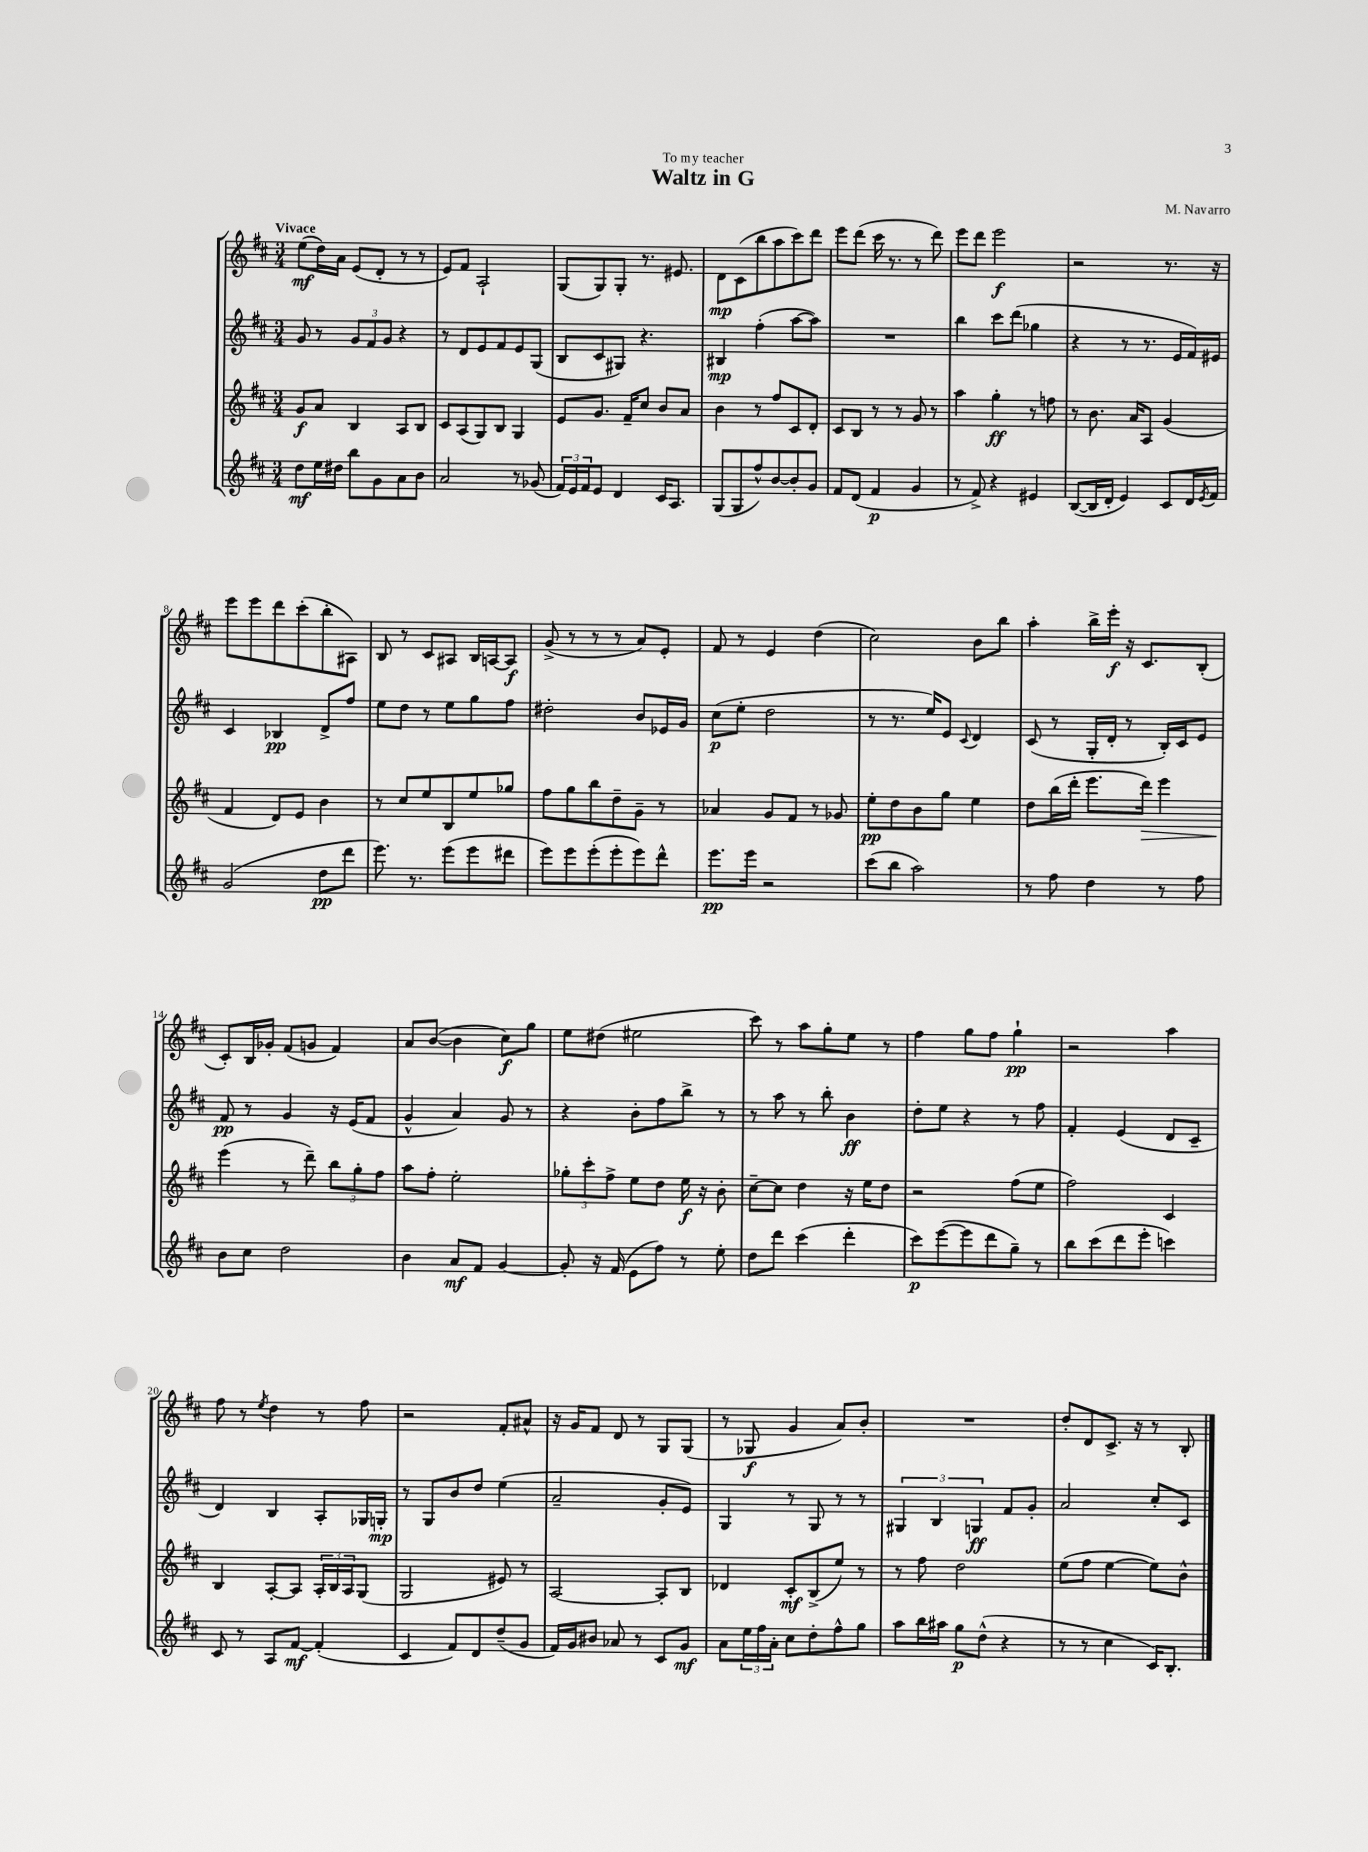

**kern	**dynam	**kern	**dynam	**kern	**dynam	**kern	**dynam
*part4	*part4	*part3	*part3	*part2	*part2	*part1	*part1
*staff4	*staff4	*staff3	*staff3	*staff2	*staff2	*staff1	*staff1
*clefG2	*	*clefG2	*	*clefG2	*	*clefG2	*
*k[f#c#]	*	*k[f#c#]	*	*k[f#c#]	*	*k[f#c#]	*
*M3/4	*	*M3/4	*	*M3/4	*	*M3/4	*
=1	=1	=1	=1	=1	=1	=1	=1
!	!	!	!	!	!	!LO:TX:a:B:t=Vivace	!
8dd\L	mf	8g/L	f	8g/	.	(8ee\L	mf
16ee\L	.	8a/J	.	8r	.	16dd\L)	.
16dd#X\JJ	.	.	.	.	.	16a\JJ	.
8bb\L	.	4B/	.	12g/L	.	(8e/L	.
.	.	.	.	12f#/	.	.	.
8g\	.	.	.	.	.	8d'/J	.
.	.	.	.	12g/J	.	.	.
8a\	.	8A/L	.	4r	.	8r	.
8b\J	.	8B/J	.	.	.	8r	.
=2	=2	=2	=2	=2	=2	=2	=2
2a/	.	8c#/L	.	8r	.	8e/L)	.
.	.	(8A/	.	8d/L	.	8f#/J	.
.	.	8G/)	.	8e/	.	2A`/	.
.	.	8B/J	.	8f#/	.	.	.
8r	.	4G/	.	8e/	.	.	.
(8g-X/	.	.	.	(8G/J	.	.	.
=3	=3	=3	=3	=3	=3	=3	=3
24f#/LL)	.	8e/L	.	8B/L	.	(8G/L	.
24e/	.	.	.	.	.	.	.
24f#/J	.	.	.	.	.	.	.
8e/J	.	8.g/J	.	8c#/	.	8G/)	.
4d/	.	.	.	8G#X/J)	.	8G'/J	.
.	.	16f#~/KL	.	.	.	.	.
.	.	8cc#/J	.	4.r	.	8.r	.
16c#/KL	.	8b/L	.	.	.	.	.
8.A/J	.	.	.	.	.	8.e#X/	.
.	.	8a/J	.	.	.	.	.
=4	=4	=4	=4	=4	=4	=4	=4
(8G/L	.	4b\	.	4B#X/	mp	8d\L	mp
8G/	.	.	.	.	.	(8c#\	.
8ff#^^/)	.	8r	.	(4ff#'\	.	8bb\	.
[8b/	.	8ff#/L	.	.	.	8aa\	.
8b'/]	.	8c#/	.	[8aa\L	.	8ccc#\)	.
8g/J	.	8d'/J	.	8aa\J])	.	8ddd\J	.
=5	=5	=5	=5	=5	=5	=5	=5
8f#/L	.	8c#/L	.	2.r	.	8eee\L	.
(8d/J	.	8B/J	.	.	.	(8ddd\J	.
4f#/	p	8r	.	.	.	16ccc#\	.
.	.	.	.	.	.	8.r	.
.	.	8r	.	.	.	.	.
4g/	.	8g/	.	.	.	8r	.
.	.	8r	.	.	.	8ddd\)	.
=6	=6	=6	=6	=6	=6	=6	=6
8r	.	4aa\	.	4bb\	.	8eee\L	.
8f#^/)	.	.	.	.	.	8ddd\J	.
4r	.	4gg'\	ff	8ccc#\L	.	2eee\	f
.	.	.	.	(8ddd\J	.	.	.
4e#X/	.	8r	.	4gg-X\	.	.	.
.	.	8ffn\	.	.	.	.	.
=7	=7	=7	=7	=7	=7	=7	=7
([8B/L	.	8r	.	4r	.	2r	.
16B/L]	.	8.b\	.	.	.	.	.
16d'/JJ	.	.	.	.	.	.	.
4e/)	.	.	.	8r	.	.	.
.	.	16a/KL	.	.	.	.	.
.	.	8A/J	.	8.r	.	.	.
8c#/L	.	(4g/	.	.	.	8.r	.
.	.	.	.	16e/LL	.	.	.
16d/L	.	.	.	16f#/)	.	.	.
8qe/	.	.	.	.	.	.	.
16f#/JJ	.	.	.	16e#X/JJ	.	16r	.
!!LO:LB:g=z
=8	=8	=8	=8	=8	=8	=8	=8
(2g/	.	4f#/	.	4c#/	.	8eee\L	.
.	.	.	.	.	.	8eee\	.
.	.	8d/L)	.	4B-X/	pp	8ddd\	.
.	.	8e/J	.	.	.	(8ccc#'\	.
8dd\L	pp	4b\	.	8d^/L	.	8bb'\	.
8ddd\J	.	.	.	8ff#/J	.	8A#X\J)	.
=9	=9	=9	=9	=9	=9	=9	=9
8.eee\)	.	8r	.	8ee\L	.	8B/	.
.	.	8cc#/L	.	8dd\J	.	8r	.
8.r	.	.	.	.	.	.	.
.	.	8ee/	.	8r	.	8c#/L	.
(8eee\L	.	8B/	.	8ee\L	.	8A#X/J	.
8eee\	.	8ee/	.	8gg\	.	16B/LL	.
.	.	.	.	.	.	[16An/J	.
8ddd#X\J	.	8gg-X/J	.	8ff#\J	.	8A/J]	f
=10	=10	=10	=10	=10	=10	=10	=10
8eee\L)	.	8ff#\L	.	2dd#X'\	.	(8g^/	.
8eee\	.	8gg\	.	.	.	8r	.
(8eee'\	.	8bb\	.	.	.	8r	.
8eee'\	.	8dd~\	.	.	.	8r	.
8eee\)	.	8g~\J	.	8b/L	.	8a/L)	.
8ddd^^\J	.	8r	.	16e-X/L	.	8e'/J	.
.	.	.	.	16g/JJ	.	.	.
=11	=11	=11	=11	=11	=11	=11	=11
8.eee\L	pp	4a-X/	.	(8cc#\L	p	8f#/	.
.	.	.	.	8ee'\J	.	8r	.
16eee\Jk	.	.	.	.	.	.	.
2r	.	8g/L	.	2dd\	.	4e/	.
.	.	8f#/J	.	.	.	.	.
.	.	8r	.	.	.	(4dd\	.
.	.	8g-X/	.	.	.	.	.
=12	=12	=12	=12	=12	=12	=12	=12
(8ccc#\L	.	8ee'\L	pp	8r	.	2cc#\)	.
8bb\J	.	8dd\	.	8.r	.	.	.
2aa\)	.	8b\	.	.	.	.	.
.	.	.	.	16ee/KL)	.	.	.
.	.	8gg\J	.	8e/J	.	.	.
.	.	.	.	8qqc#/	.	.	.
.	.	4ee\	.	4d/	.	8b\L	.
.	.	.	.	.	.	8bb\J	.
=13	=13	=13	=13	=13	=13	=13	=13
8r	.	8dd\L	.	(8c#/	.	4aa'\	.
8ff#\	.	(16bb\L	.	8r	.	.	.
.	.	16ddd'\JJ	.	.	.	.	.
4dd\	.	8.eee\L	.	16G'/LL	.	16bb^\LL	.
.	.	.	.	16d'/JJ	.	16eee'\JJ	f
.	.	.	.	8r	.	16r	.
!	!	!	!LO:HP:b	!	!	!	!
.	.	16ddd\Jk)	>	.	.	8.c#/L	.
8r	.	4eee\	.	16B'/LL)	.	.	.
.	.	.	.	16c#/J	.	.	.
8ff#\	.	.	.	8e/J	.	(8B'/J	.
!!LO:LB:g=z
=14	=14	=14	=14	=14	=14	=14	=14
8b\L	.	(4eee\	.	8f#/	pp	8c#'/L)	.
8cc#\J	.	.	.	8r	.	16B/L	.
.	.	.	.	.	.	16g-X'/JJ	.
2dd\	.	8r	]	4g/	.	(8f#/L	.
.	.	8ddd~\)	.	.	.	8gn/J	.
.	.	12bb\L	.	16r	.	4f#/)	.
.	.	.	.	(16e/KL	.	.	.
.	.	12gg'\	.	.	.	.	.
.	.	.	.	8f#/J	.	.	.
.	.	12ff#\J	.	.	.	.	.
=15	=15	=15	=15	=15	=15	=15	=15
4b\	.	8aa\L	.	4g^^/	.	8a/L	.
.	.	8ff#'\J	.	.	.	([8b/J	.
8a/L	mf	2ee'\	.	4a/)	.	4b\]	.
8f#/J	.	.	.	.	.	.	.
[4g/	.	.	.	8g/	.	8cc#\L)	f
.	.	.	.	8r	.	8gg\J	.
=16	=16	=16	=16	=16	=16	=16	=16
8g'/]	.	12gg-X'\L	.	4r	.	8ee\L	.
.	.	12ccc#'\	.	.	.	.	.
16r	.	.	.	.	.	(8dd#X\J	.
.	.	12ff#^\J	.	.	.	.	.
(16f#/	.	.	.	.	.	.	.
8e\L	.	8ee\L	.	8b'\L	.	2ee#X\	.
8ff#\J)	.	8dd\J	.	8ff#\	.	.	.
8r	.	16ee\	f	8bb^\J	.	.	.
.	.	16r	.	.	.	.	.
8ee'\	.	8b'\	.	8r	.	.	.
=17	=17	=17	=17	=17	=17	=17	=17
8dd\L	.	[8cc#~\L	.	8r	.	8ccc#\)	.
8ddd\J	.	8cc#\J]	.	8aa\	.	8r	.
(4ccc#\	.	4dd\	.	8r	.	8aa\L	.
.	.	.	.	8bb'\	.	8gg'\	.
4ddd'\	.	16r	.	4b\	ff	8ee\J	.
.	.	16ee\KL	.	.	.	.	.
.	.	8dd\J	.	.	.	8r	.
=18	=18	=18	=18	=18	=18	=18	=18
8ccc#\L)	p	2r	.	8dd'\L	.	4ff#\	.
([8eee\	.	.	.	8ee\J	.	.	.
8eee\]	.	.	.	4r	.	8gg\L	.
8ddd\	.	.	.	.	.	8ff#\J	.
8gg~\J)	.	(8ff#\L	.	8r	.	4gg`\	pp
8r	.	8ee\J	.	8ff#\	.	.	.
=19	=19	=19	=19	=19	=19	=19	=19
8bb\L	.	2ff#\)	.	4f#'/	.	2r	.
(8ccc#\	.	.	.	.	.	.	.
8ddd\	.	.	.	(4e/	.	.	.
8eee'\J	.	.	.	.	.	.	.
4cccn\)	.	4c#/	.	8d/L	.	4aa\	.
.	.	.	.	8c#~/J	.	.	.
!!LO:LB:g=z
=20	=20	=20	=20	=20	=20	=20	=20
8c#/	.	4B/	.	4d/)	.	8ff#\	.
8r	.	.	.	.	.	8r	.
.	.	.	.	.	.	8qee/	.
8A/L	.	[8A'/L	.	4B/	.	4dd\	.
[8f#/J	mf	8A/J]	.	.	.	.	.
(4f#'/]	.	24A'/LL	.	8A'/L	.	8r	.
.	.	24B/	.	.	.	.	.
.	.	24A/J	.	.	.	.	.
.	.	(8G/J	.	16G-X/L	.	8ff#\	.
.	.	.	.	16Gn'/JJ	mp	.	.
=21	=21	=21	=21	=21	=21	=21	=21
4c#/	.	2G/	.	8r	.	2r	.
.	.	.	.	8G/L	.	.	.
8f#/L)	.	.	.	8b/	.	.	.
8d/	.	.	.	8dd/J	.	.	.
(8dd~/	.	8e#X/)	.	(4ee\	.	8f#'/L	.
8g/J	.	8r	.	.	.	8a#X^^/J	.
=22	=22	=22	=22	=22	=22	=22	=22
16f#/LL)	.	[2A/	.	2a~/	.	16r	.
16g/J	.	.	.	.	.	16g/KL	.
8b#X/J	.	.	.	.	.	8f#/J	.
8a-X/	.	.	.	.	.	8d/	.
8r	.	.	.	.	.	8r	.
8c#/L	.	8A'/L]	.	8g'/L	.	8G/L	.
8g/J	mf	8B/J	.	8e/J)	.	(8G/J	.
=23	=23	=23	=23	=23	=23	=23	=23
8a\L	.	4d-X/	.	4G/	.	8r	.
24ee\L	.	.	.	.	.	8G-X/	f
24ff#\	.	.	.	.	.	.	.
24a'\JJ	.	.	.	.	.	.	.
8cc#\L	.	8c#'/L	mf	8r	.	4g/	.
8dd'\	.	(8B^/	.	8G/	.	.	.
8ff#^^\	.	8ee/J)	.	8r	.	8a/L)	.
8gg\J	.	8r	.	8r	.	8b'/J	.
=24	=24	=24	=24	=24	=24	=24	=24
8aa\L	.	8r	.	6G#X/	.	2.r	.
16bb\L	.	8ff#\	.	.	.	.	.
.	.	.	.	6B/	.	.	.
16aa#X\JJ	.	.	.	.	.	.	.
8gg\L	p	2dd\	.	.	.	.	.
.	.	.	.	6Gn/	ff	.	.
(8dd^^\J	.	.	.	.	.	.	.
4r	.	.	.	8f#/L	.	.	.
.	.	.	.	8g'/J	.	.	.
=25	=25	=25	=25	=25	=25	=25	=25
8r	.	(8ee\L	.	2a/	.	8dd'/L	.
8r	.	8ff#\J	.	.	.	8d/	.
4cc#\	.	[4ee\	.	.	.	8.c#^/J	.
.	.	.	.	.	.	16r	.
16c#/KL)	.	8ee\L])	.	8cc#'/L	.	8r	.
8.B'/J	.	.	.	.	.	.	.
.	.	8b^^\J	.	8c#/J	.	8B'/	.
==	==	==	==	==	==	==	==
*-	*-	*-	*-	*-	*-	*-	*-
